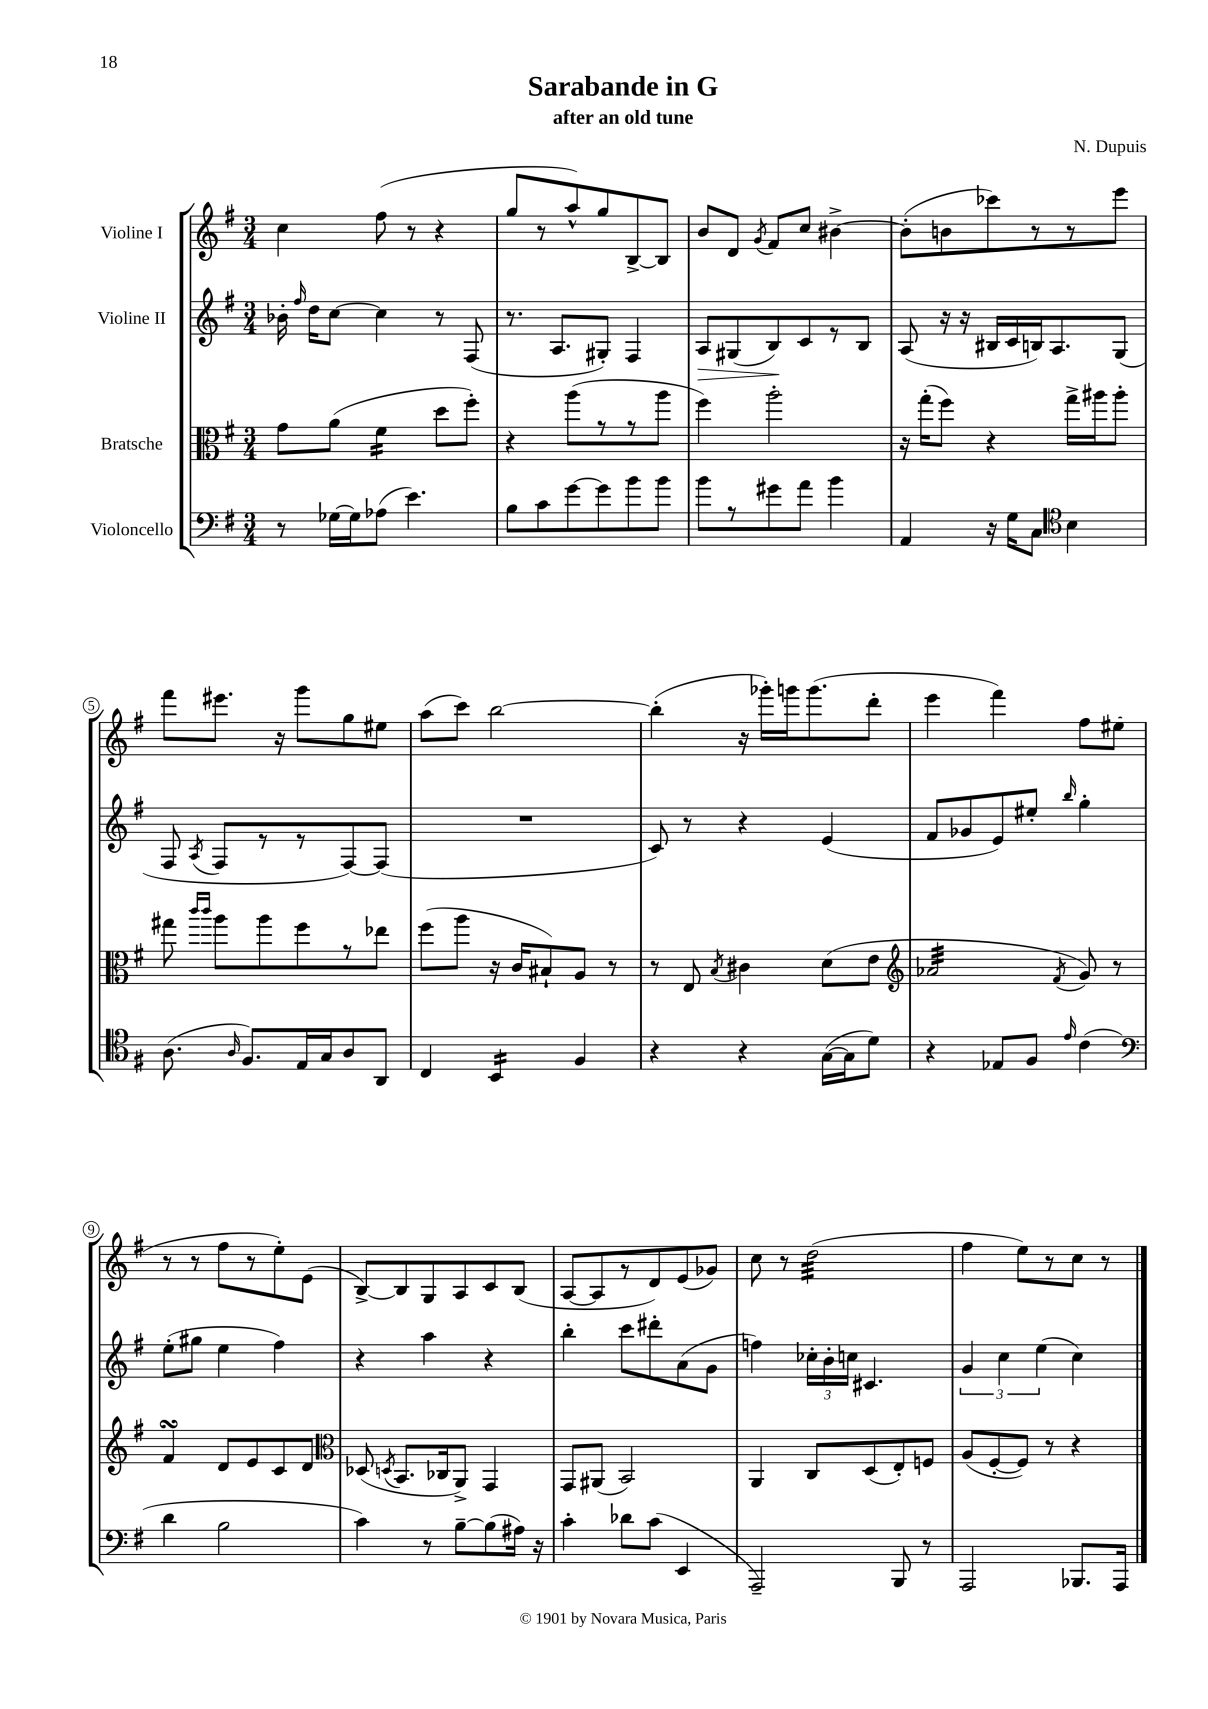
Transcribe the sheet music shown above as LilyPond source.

\header { title = "Sarabande in G" composer = "N. Dupuis" subtitle = "after an old tune" }
<<
\new StaffGroup <<
\new Staff = "s0" \with { instrumentName = "Violine I" } {
    \clef treble \key g \major \numericTimeSignature \time 3/4
    \autoBeamOff c''4 fis''8( r8 r4 |
    g''8[ r8 a''8-^) g''8 b8~-> b8] |
    b'8[ d'8] \acciaccatura { g'8 } fis'8[ c''8] bis'4~-> |
    bis'8[-.( b'8 ces'''8) r8 r8 e'''8] |
    fis'''8[ eis'''8.] r16 g'''8[ g''8 eis''8] |
    a''8[( c'''8]) b''2~ |
    b''4-.( r16 ges'''16[-.) g'''16 g'''8.( d'''8]-. |
    e'''4 fis'''4) fis''8[ eis''8]( |
    r8 r8 fis''8[ r8 e''8-.) e'8]( |
    b8[~->) b8 g8 a8 c'8 b8]( |
    a8[~ a8 r8 d'8) e'8( ges'8]) |
    c''8 r8 d''2:32( |
    fis''4 e''8[) r8 c''8] r8 \bar "|." |
}
\new Staff = "s1" \with { instrumentName = "Violine II" } {
    \clef treble \key g \major \numericTimeSignature \time 3/4
    \autoBeamOff bes'16-. \grace { fis''16 } d''16[ c''8]~ c''4 r8 fis8( |
    r8. a8.[ gis8]-.) fis4 |
    a8[\> gis8( b8\!) c'8 r8 b8] |
    a8( r16 r16 bis16[ c'16 b16) a8. g8]( |
    fis8 \acciaccatura { a8 } fis8[ r8 r8 fis8~) fis8]( |
    R2. |
    c'8) r8 r4 e'4( |
    fis'8[ ges'8 e'8) eis''8]-. \grace { b''16 } g''4-. |
    e''8[-.( gis''8] e''4 fis''4) |
    r4 a''4 r4 |
    b''4-. c'''8[ dis'''8-. a'8( g'8] |
    f''4) \tuplet 3/2 { ces''16[-. b'16-. c''16] } cis'4. |
    \tuplet 3/2 { g'4 c''4 e''4( } c''4) \bar "|." |
}
\new Staff = "s2" \with { instrumentName = "Bratsche" } {
    \clef alto \key g \major \numericTimeSignature \time 3/4
    \autoBeamOff g'8[ a'8]( fis'4:16 d''8[ fis''8]-.) |
    r4 a''8[( r8 r8 a''8] |
    fis''4) a''2-. |
    r16 g''16[-.( fis''8]) r4 g''16[-> ais''16 ais''8]-. |
    gis''8 \grace { c'''16[ c'''16] } a''8[ a''8 fis''8 r8 ees''8] |
    fis''8[( a''8] r16 c'16[ bis8-!) a8] r8 |
    r8 e8 \acciaccatura { b8 } cis'4 d'8[( e'8] |
    \clef treble aes'2:32 \acciaccatura { fis'8 } g'8) r8 |
    fis'4\turn d'8[ e'8 c'8 d'8] |
    \clef alto des8( \acciaccatura { d8 } b,8.[ ces16 a,8]->) g,4 |
    g,8[ ais,8]( b,2) |
    a,4 c8[ d8( e8-.) f8] |
    a8[( fis8~-. fis8]) r8 r4 \bar "|." |
}
\new Staff = "s3" \with { instrumentName = "Violoncello" } {
    \clef bass \key g \major \numericTimeSignature \time 3/4
    \autoBeamOff r8 ges16[~ ges16 aes8]( e'4.) |
    b8[ c'8 g'8~ g'8 b'8 b'8] |
    b'8[ r8 gis'8 a'8] b'4 |
    a,4 r16 g16[ c8] \clef tenor b4 |
    a8.( \grace { a16 } fis8.[) e16 g16 a8 a,8] |
    c4 b,4:16 fis4 |
    r4 r4 g16[~( g16 d'8]) |
    r4 ees8[ fis8] \grace { e'16 } c'4( |
    \clef bass d'4 b2 |
    c'4) r8 b8[~-- b8( ais16]) r16 |
    c'4-. des'8[ c'8]( e,4 |
    a,,2--) b,,8 r8 |
    a,,2 bes,,8.[ a,,16] \bar "|." |
}
>>
>>
\layout { \context { \Score \override BarNumber.stencil = #(make-stencil-circler 0.1 0.3 ly:text-interface::print) } }
